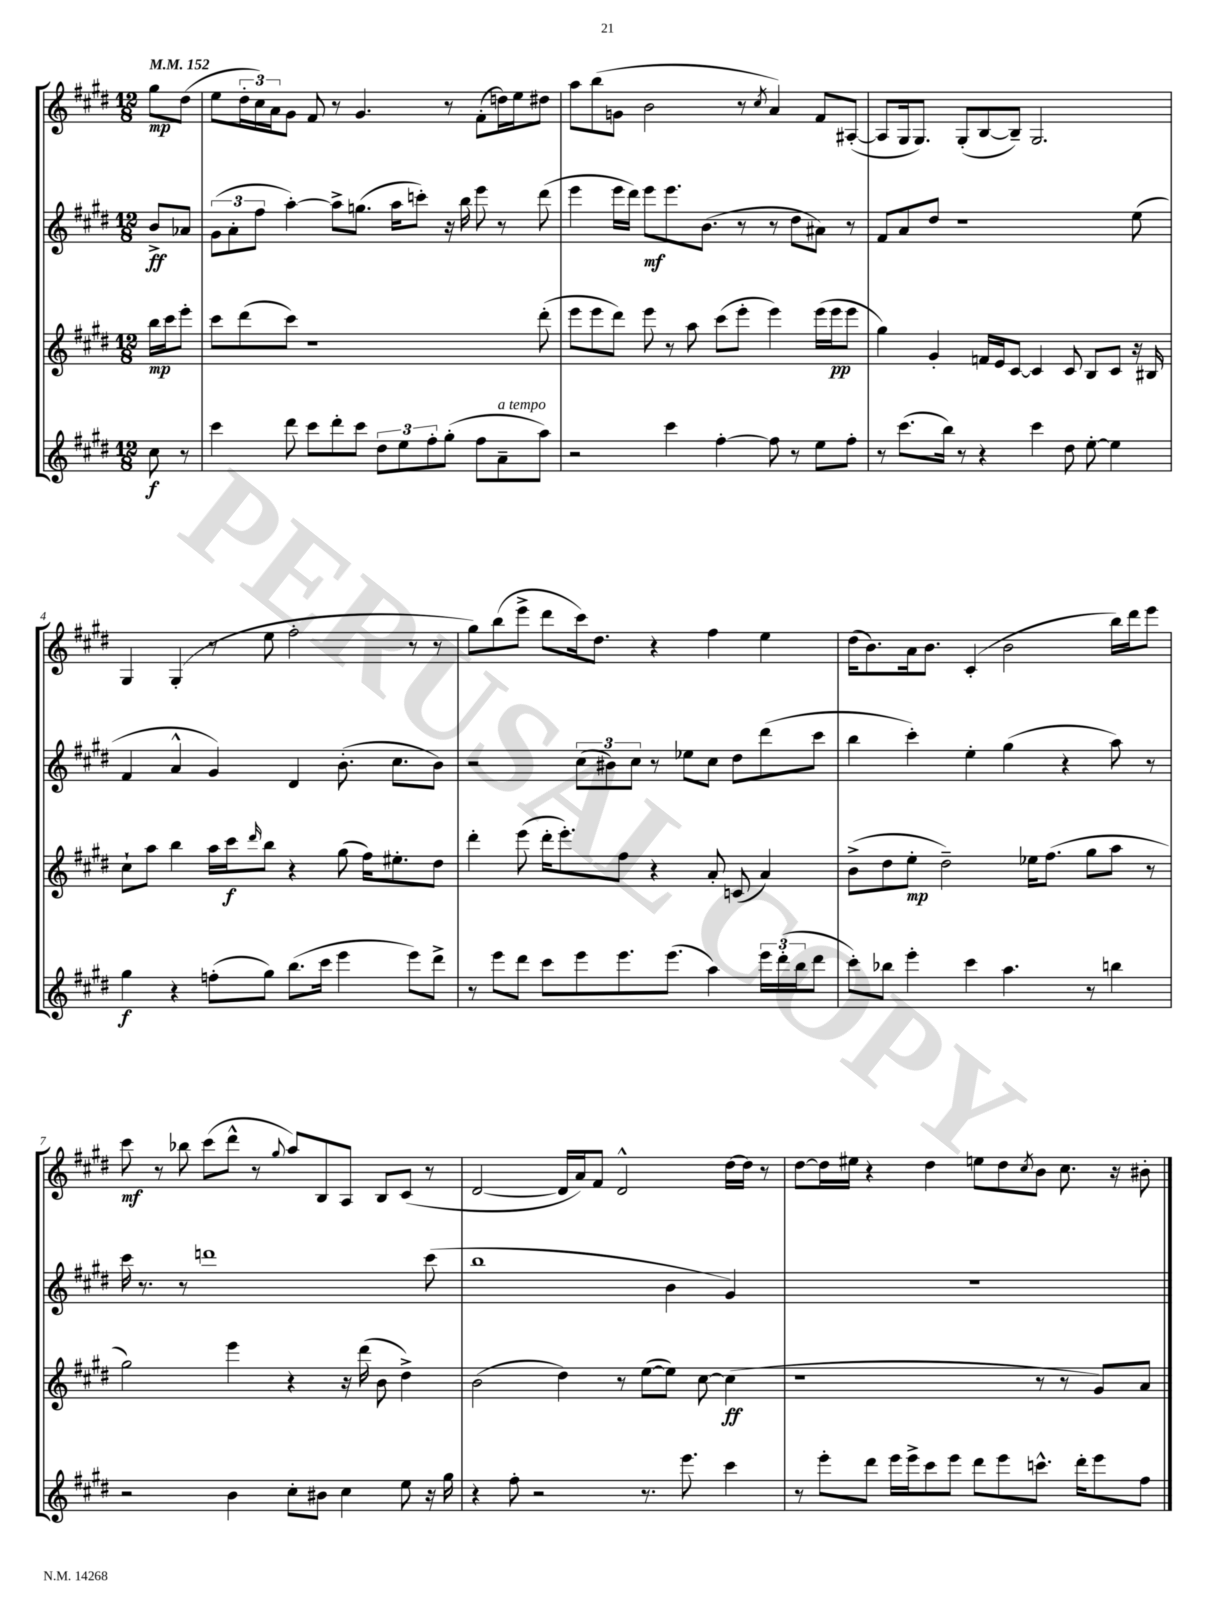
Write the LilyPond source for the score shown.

<<
\new StaffGroup <<
\new Staff = "s0" {
    \clef treble \key e \major \numericTimeSignature \time 12/8 \partial 4 \tempo 4 = 152
    gis''8\mp dis''8( |
    e''8 \tuplet 3/2 { dis''16-. cis''16) a'16 } gis'8 fis'8 r8 gis'4. r8 fis'8-.( d''16) e''16 dis''8 |
    a''8 b''8( g'8 b'2 r8 \acciaccatura { cis''8 } a'4) fis'8 ais8~-.( |
    ais8 gis16 gis8.) gis8-.( b8~ b8--) gis2. |
    gis4 gis4-.( r8 e''8 fis''2-. r8 r8 |
    gis''8) b''8( e'''8-> dis'''8 cis'''16) dis''8. r4 fis''4 e''4 |
    dis''16( b'8.) a'16 b'8. cis'4-.( b'2 b''16) dis'''16 e'''8 |
    cis'''8\mf r8 bes''8 cis'''8( dis'''8-^ r8 \appoggiatura { gis''8 } a''8) b8 a8 b8 cis'8( r8 |
    dis'2~ dis'16 a'16) fis'8 dis'2-^ dis''16~ dis''16 r8 |
    dis''8~ dis''16 eis''16 r4 dis''4 e''8 dis''8 \acciaccatura { cis''8 } b'8 cis''8. r16 bis'8-. \bar "|." |
}
\new Staff = "s1" {
    \clef treble \key e \major \numericTimeSignature \time 12/8 \partial 4
    b'8->\ff aes'8 |
    \tuplet 3/2 { gis'8( a'8-. fis''8 } a''4~-.) a''8-> g''8.( a''16 c'''8-.) r16 b''16 e'''8 r8 dis'''8( |
    e'''4 e'''16 dis'''16) e'''8\mf e'''8. b'8.( r8 r8 dis''8 ais'8) r8 |
    fis'8 a'8 dis''8 r1 e''8( |
    fis'4 a'4-^ gis'4) dis'4 b'8.-.( cis''8. b'8) |
    r2 \tuplet 3/2 { cis''8( bis'8) cis''8 } r8 ees''8 cis''8 dis''8 dis'''8( cis'''8 |
    b''4 cis'''4-.) e''4-. gis''4( r4 a''8) r8 |
    cis'''16 r8. r8 d'''1 cis'''8( |
    b''1 b'4 gis'4) |
    R1. \bar "|." |
}
\new Staff = "s2" {
    \clef treble \key e \major \numericTimeSignature \time 12/8 \partial 4
    b''16\mp cis'''16 e'''8-. |
    cis'''8 dis'''8( cis'''8) r1 dis'''8-.( |
    e'''8 e'''8 dis'''8) e'''8 r8 a''8 cis'''8( e'''8-. e'''4) e'''16( e'''16\pp e'''8 |
    gis''4) gis'4-. f'16 e'16 cis'8~ cis'4 cis'8 b8 cis'8 r16 bis16 |
    cis''8-! a''8 b''4 a''16 cis'''16\f \grace { dis'''16 } b''8 r4 gis''8( fis''16) eis''8.-. dis''8 |
    dis'''4-. e'''8( dis'''16-. e'''8.-.) fis''8 r4 a'8-. c'8( a'4) |
    b'8->( dis''8 e''8-.\mp dis''2--) ees''16 fis''8.( gis''8 a''8 r8 |
    gis''2) e'''4 r4 r16 dis'''16( b'8 dis''4->) |
    b'2( dis''4) r8 e''8~( e''8) cis''8~ cis''4\ff( |
    r1 r8 r8 gis'8) a'8 \bar "|." |
}
\new Staff = "s3" {
    \clef treble \key e \major \numericTimeSignature \time 12/8 \partial 4
    cis''8\f r8 |
    cis'''4 dis'''8 cis'''8 dis'''8-. cis'''8 \tuplet 3/2 { dis''8 e''8 fis''8-. } gis''8-.( fis''8 a'8--^\markup { \italic "a tempo" } a''8) |
    r2 cis'''4 fis''4~-. fis''8 r8 e''8 fis''8-. |
    r8 cis'''8.( b''16) r8 r4 cis'''4 dis''8 e''8~-. e''4 |
    gis''4\f r4 f''8-.( gis''8) b''8.( cis'''16 e'''4 e'''8) dis'''8-> |
    r8 e'''8 dis'''8 cis'''8 e'''8 e'''8. e'''8.( a''4) \tuplet 3/2 { e'''16 dis'''16-.( b''16 } dis'''8 |
    cis'''8-.) bes''8 e'''4-. cis'''4 a''4. r8 b''4 |
    r2 b'4 cis''8-. bis'8 cis''4 e''8 r16 gis''16 |
    r4 fis''8-. r2 r8. e'''8. cis'''4 |
    r8 e'''8-. dis'''8 e'''16 e'''16-> cis'''8 e'''8 dis'''8 e'''8 c'''8.-^ dis'''16-. e'''8 fis''8 \bar "|." |
}
>>
>>
